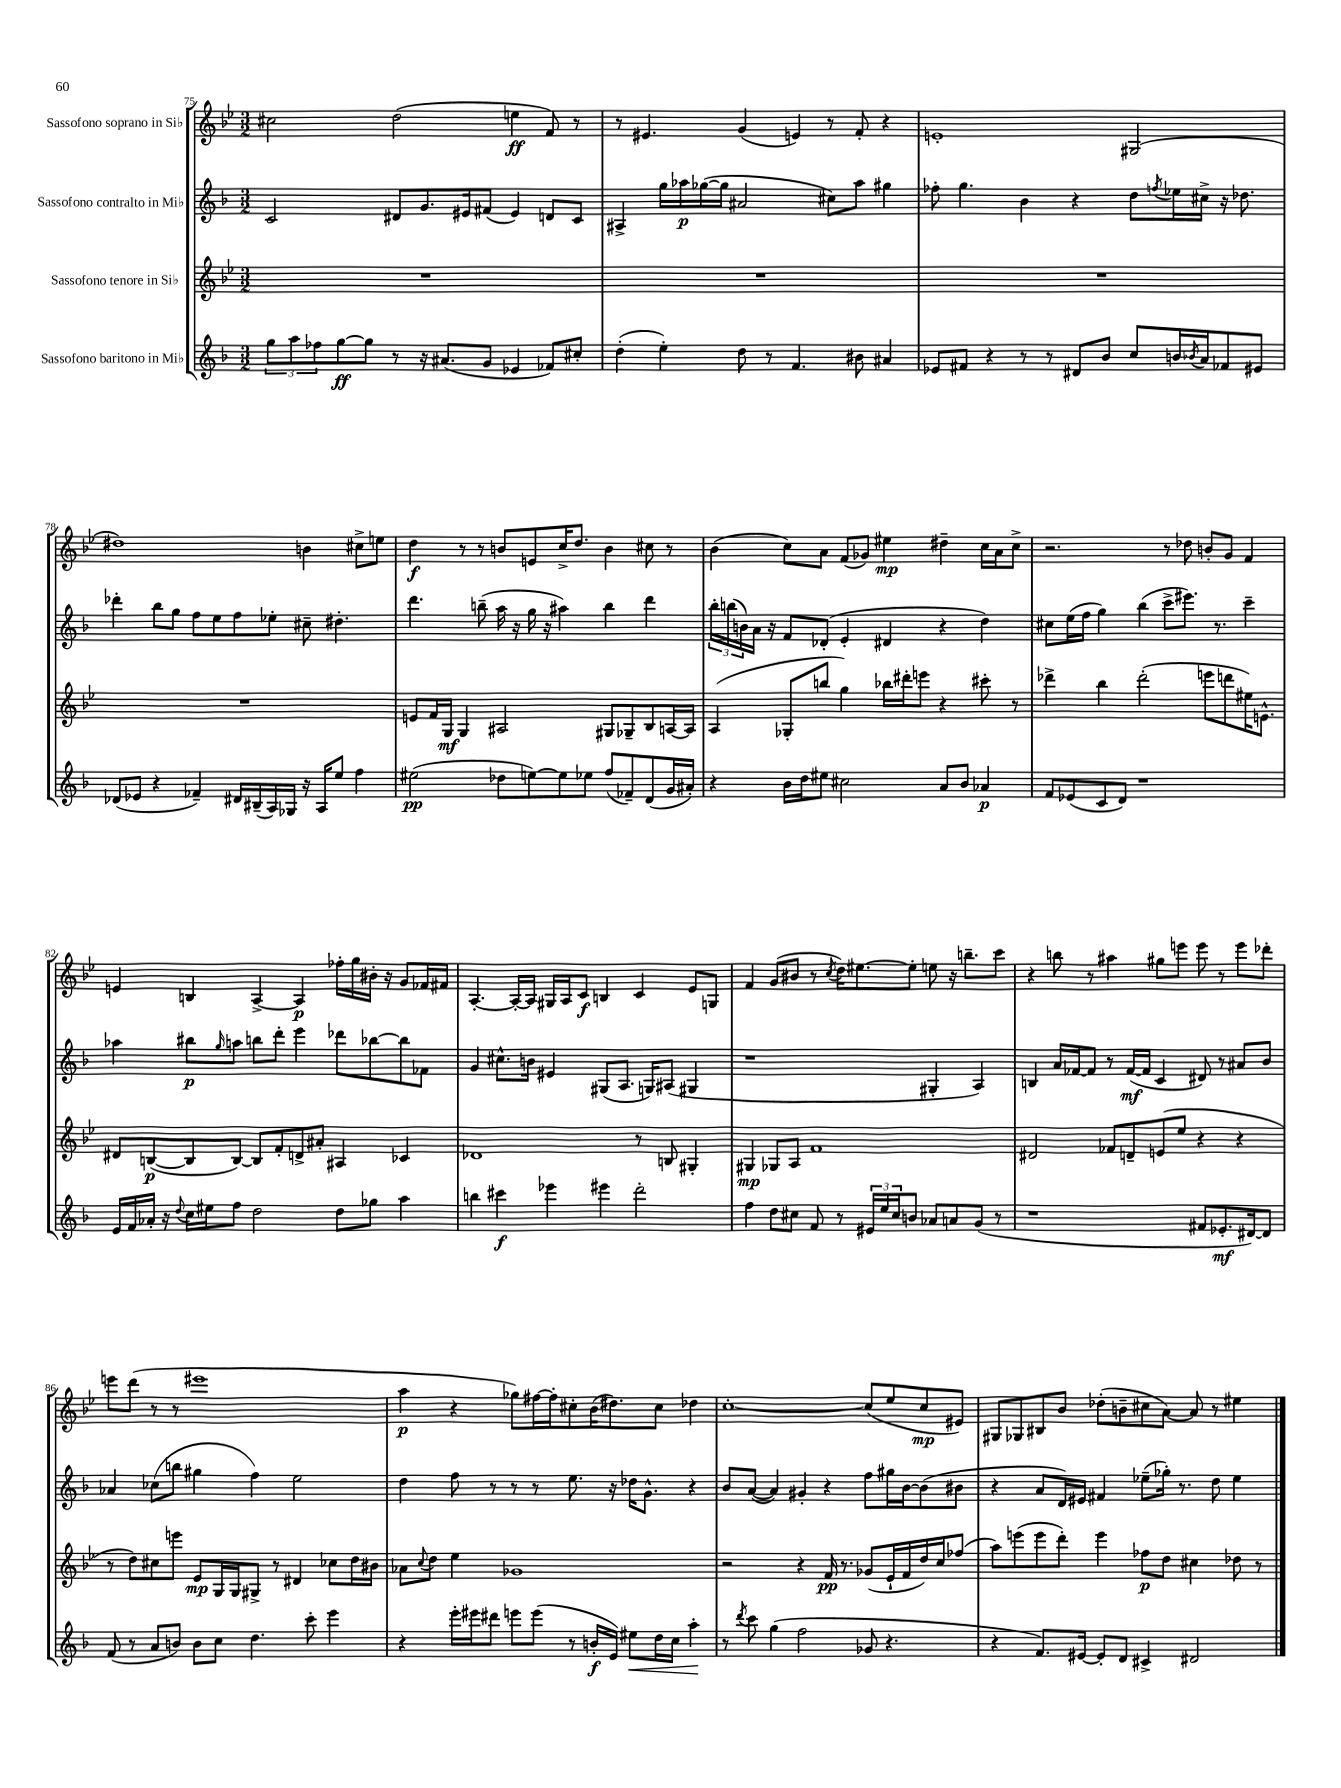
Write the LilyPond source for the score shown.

<<
\new StaffGroup <<
\new Staff = "s0" \with { instrumentName = "Sassofono soprano in Sib" } {
    \clef treble \key bes \major \numericTimeSignature \time 3/2
    cis''2 d''2( e''4\ff f'8) r8 |
    r8 eis'4. g'4( e'4) r8 f'8-. r4 |
    e'1-. gis2( |
    dis''1) b'4 cis''8-> e''8 |
    d''4\f r8 r8 b'8 e'8 c''16-> d''8. b'4 cis''8 r8 |
    bes'4( c''8) a'8 f'8( ges'8) eis''4\mp dis''4-- c''16 a'16 c''8-> |
    r2. r8 des''8 b'8-. g'8 f'4 |
    e'4 b4 a4~-> a4\p fes''16-. g''16 bis'16-. r16 g'8 fes'16 fis'16 |
    a4.~-. a16~-. a16 gis16 a16 c'8\f b4 c'4 ees'8 g8 |
    f'4 g'8( bis'8 r8 \acciaccatura { c''8 } d''16) eis''8.~ eis''8-. e''8 r16 b''8.-- c'''8 |
    r4 b''8 r8 ais''4 gis''8 e'''8 e'''8 r8 e'''8 des'''8-. |
    e'''8 d'''8( r8 r8 eis'''1 |
    a''4\p r4 ges''8) fis''16~ fis''16-. cis''8-. bes'16( dis''8.) cis''8 des''4 |
    c''1~-. c''8( ees''8 c''8\mp eis'8) |
    gis8 ges8 bis8 bes'8 des''8-.( b'8-- cis''8 a'8~) a'8 r8 eis''4 \bar "|." |
}
\new Staff = "s1" \with { instrumentName = "Sassofono contralto in Mib" } {
    \clef treble \key f \major \numericTimeSignature \time 3/2
    c'2 dis'8 g'8. eis'16 fis'8( eis'4) d'8 c'8 |
    ais4-> g''16 aes''16\p ges''16~( ges''16 ais'2 cis''8) aes''8 gis''4 |
    fes''8-. g''4. bes'4 r4 d''8 \acciaccatura { f''8 } ees''16 cis''16-> r16 des''8. |
    des'''4-. bes''8 g''8 f''8 e''8 f''8 ees''8-. cis''8-- dis''4.-. |
    d'''4. b''8--( a''16 r16 g''16 r16 ais''4) b''4 d'''4 |
    \tuplet 3/2 { bes''16-. b''16( b'16) } a'16 r16 f'8 des'8-.( e'4-. dis'4 r4 d''4) |
    cis''8 e''16( f''16 g''4) bes''4( c'''8-> eis'''8.) r8. c'''4-- |
    aes''4 bis''8\p \grace { g''16 } a''8 b''8 d'''8-. e'''4 des'''8 bes''8~ bes''8 fes'8 |
    g'4 cis''8.-^ b'16 eis'4 gis8( a8. g16) ais8( gis4 |
    r1 gis4-. a4) |
    b4 a'16 fes'16~ fes'8 r8 fes'16~\mf( fes'16 c'4 dis'8) r8 ais'8 bes'8 |
    aes'4 ces''8( b''8 gis''4 f''4) e''2 |
    d''4 f''8 r8 r8 r8 e''8. r16 des''16 g'8.-^ r4 |
    bes'8 a'8~( a'4) gis'4-. r4 f''8 gis''16 bes'16~ bes'8( bis'8 |
    r4 a'8 d'16) eis'16 fis'4 ees''8--( ges''16-.) r8. d''8 ees''4 \bar "|." |
}
\new Staff = "s2" \with { instrumentName = "Sassofono tenore in Sib" } {
    \clef treble \key bes \major \numericTimeSignature \time 3/2
    R1. |
    R1. |
    R1. |
    R1. |
    e'8 f'16 g16\mf g4 ais2 gis8 ges8-- bes8 a16~ a16 |
    a4( ges8-. b''8 g''4) bes''16 dis'''16-. e'''8 r4 cis'''8-. r8 |
    des'''4-> bes''4 des'''2-.( e'''8 d'''8 eis''16) e'8.-^ |
    dis'8 b8~\p( b8 b8~) b8 f'8-. d'8-> ais'8-. ais4 ces'4 |
    des'1 r8 b8 gis4-. |
    gis4\mp ges8 a8 f'1 |
    dis'2 fes'8 d'8-- e'8( ees''8 r4 r4 |
    r8 d''8) cis''8 e'''8 ees'8\mp g16 g16 gis8-> r8 dis'4 ces''8 d''16 bis'16 |
    aes'8 \appoggiatura { c''8 } d''8 ees''4 ges'1 |
    r2 r4 f'16\pp r8. ges'8( ees'16-! f'16 d''16) c''16 fes''8( |
    a''8) e'''8( e'''8 d'''8-.) e'''4 fes''8\p d''8 cis''4 des''8 r8 \bar "|." |
}
\new Staff = "s3" \with { instrumentName = "Sassofono baritono in Mib" } {
    \clef treble \key f \major \numericTimeSignature \time 3/2
    \tuplet 3/2 { g''8 a''8 fes''8 } g''8~\ff g''8 r8 r16 ais'8.( g'8 ees'4 fes'8) cis''8-. |
    d''4-.( e''4-.) d''8 r8 f'4. bis'8 ais'4 |
    ees'8 fis'8 r4 r8 r8 dis'8 bes'8 c''8 b'16 \acciaccatura { bes'8 } a'16 fes'8 eis'8 |
    des'8( ees'8 r4 fes'4--) dis'16 bis16--( a16) ges16 r16 a16 e''8 f''4 |
    eis''2\pp( des''8 e''8~) e''8 ees''8 f''8( fes'8--) d'8( g'16 ais'16-.) |
    r4 bes'16 d''16 eis''8 cis''2 a'8 bes'8 aes'4\p |
    f'8 ees'8( c'8 d'8) r1 |
    e'16 f'16 aes'16-. r16 \appoggiatura { d''8 } c''16 eis''16 f''8 d''2 d''8 ges''8 a''4 |
    b''4 cis'''4\f ees'''4 eis'''4 d'''2-. |
    f''4 d''8 cis''8 f'8 r8 \tuplet 3/2 { eis'16 e''16 cis''16 } b'8 aes'8 a'8 g'8( r8 |
    r1 fis'8 ees'8.-.\mf dis'16~) dis'8 |
    f'8( r8 a'8 b'8) b'8 c''8 d''4. c'''8-. e'''4 |
    r4 e'''16-. eis'''16 dis'''8 e'''8 e'''8( r8 b'16-.\f e'16) eis''8\< d''16 c''16 a''4-.\! |
    r8 \acciaccatura { d'''8 } c'''8 g''4( f''2 ges'8 r4. |
    r4 f'8.) eis'16~ eis'8-. d'8 cis'4-> dis'2 \bar "|." |
}
>>
>>
\layout { \context { \Score currentBarNumber = #75 } }
